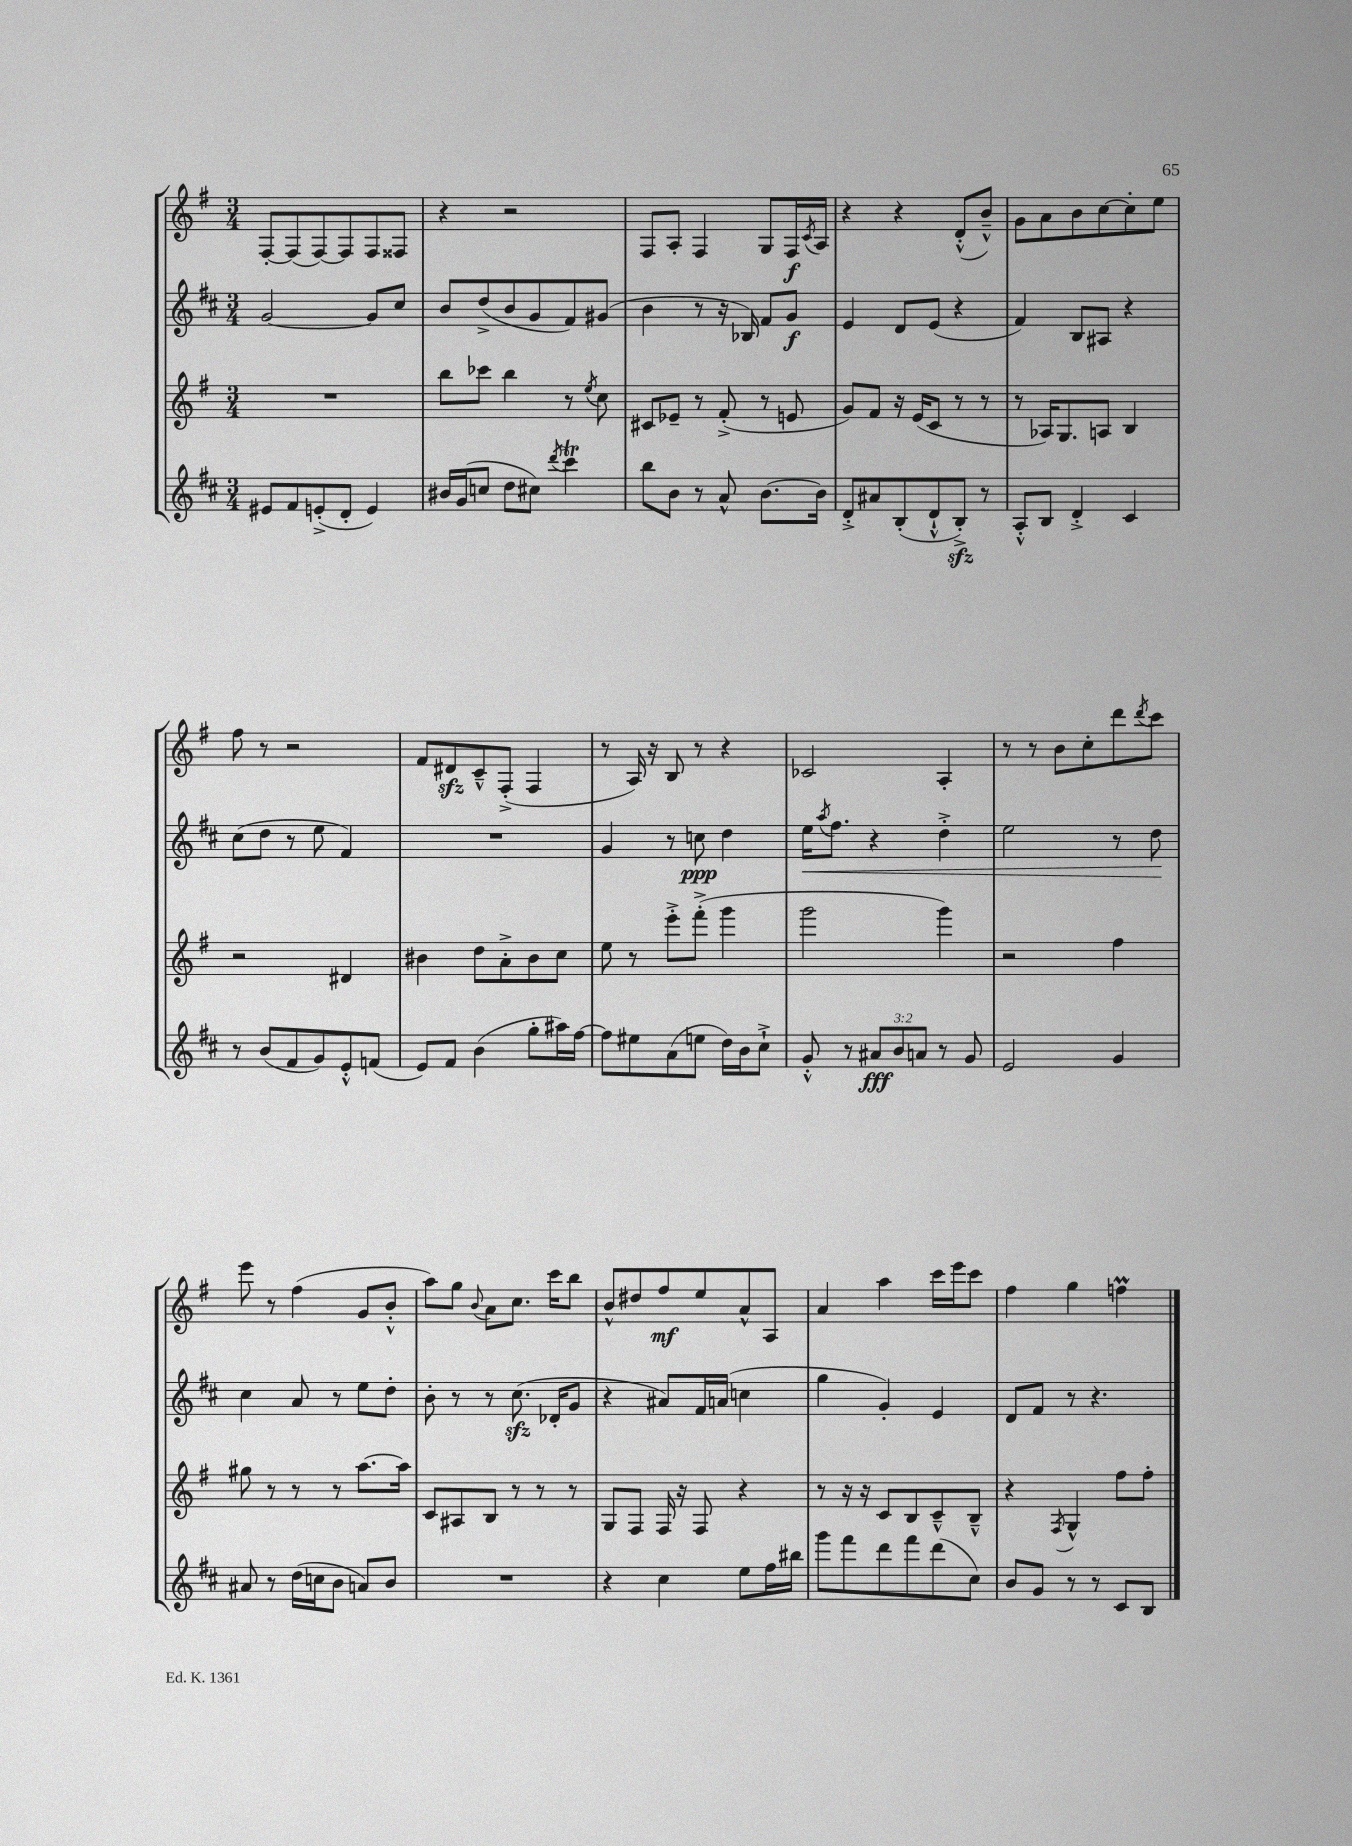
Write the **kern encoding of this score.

**kern	**kern	**kern	**kern
*staff4	*staff3	*staff2	*staff1
*clefG2	*clefG2	*clefG2	*clefG2
*k[f#c#]	*k[f#]	*k[f#c#]	*k[f#]
*M3/4	*M3/4	*M3/4	*M3/4
8e#	2.r	[2g	[8F#'
8f#	.	.	(8F#]
(8e'^	.	.	[8F#)
8d'	.	.	8F#]
4e)	.	8g]	8F#
.	.	8cc#	8F##
=	=	=	=
16b#	8bb	8b	4r
(16g	.	.	.
8cc	8ccc-	(8dd^	.
8dd	4bb	8b	2r
8cc#)	.	8g	.
8qddd	.	.	.
4ccc#	8r	8f#)	.
.	8qee	.	.
.	8cc	(8g#	.
=	=	=	=
8bb	8c#	4b	8F#
8b	8e-~	.	8A'
8r	8r	8r	4F#
8a^^	(8f#'^	16r	.
.	.	16B-)	.
[8.b	8r	8f#	8G
.	8e	8g	16F#
.	.	.	8qc
16b]	.	.	16A
=	=	=	=
8d'^	8g)	4e	4r
8a#	8f#	.	.
(8B'	16r	8d	4r
.	(16e	.	.
8d`^^	8c	(8e	.
8B'^)	8r	4r	(8d'^^
8r	8r	.	8b~^^)
=	=	=	=
8A'^^	8r	4f#)	8g
8B	16A-)	.	8a
.	8.G	.	.
4d'^	.	8B	8b
.	8A	8A#	[8cc
4c#	4B	4r	8cc']
.	.	.	8ee
=	=	=	=
8r	2r	(8cc#	8ff#
(8b	.	8dd	8r
8f#	.	8r	2r
8g)	.	8ee	.
8e'^^	4d#	4f#)	.
(8f	.	.	.
=	=	=	=
8e)	4b#	2.r	8f#
8f#	.	.	8d#
(4b	8dd	.	8c~^^
.	8a'^	.	(8F#'^
8gg'	8b#	.	4F#
16aa#)	8cc	.	.
[16ff#	.	.	.
=	=	=	=
8ff#]	8ee	4g	8r
8ee#	8r	.	16A)
.	.	.	16r
(8a	8eee'^	8r	8B
8ee	(8fff#'^	8cc	8r
16dd)	4ggg	4dd	4r
16b	.	.	.
8cc#`^	.	.	.
=	=	=	=
8g'^^	2ggg	16ee	2c-
.	.	8qaa	.
.	.	8.ff#	.
8r	.	.	.
12a#	.	4r	.
12b	.	.	.
12a	.	.	.
8r	4ggg)	4dd'^	4A'
8g	.	.	.
=	=	=	=
2e	2r	2ee	8r
.	.	.	8r
.	.	.	8b
.	.	.	8cc'
4g	4ff#	8r	8ddd
.	.	.	8qddd
.	.	8dd	8ccc
=	=	=	=
8a#	8gg#	4cc#	8eee
8r	8r	.	8r
(16dd	8r	8a	(4ff#
16cc	.	.	.
8b	8r	8r	.
8a)	[8.aa	8ee	8g
8b	.	8dd'	8b'^^
.	16aa]	.	.
=	=	=	=
2.r	8c	8b'	8aa)
.	8A#	8r	8gg
.	.	.	8qqb
.	8B	8r	8a
.	8r	(8.cc#	8.cc
.	8r	.	.
.	.	16d-'	16ccc
.	8r	8g	8bb
=	=	=	=
4r	8G	4r	8b^^
.	8F#	.	8dd#
4cc#	16F#	8a#)	8ff#
.	16r	.	.
.	8F#	16f#	8ee
.	.	(16a	.
8ee	4r	4cc	8a^^
16ff#	.	.	8A
16bb#	.	.	.
=	=	=	=
8ggg	8r	4gg	4a
8fff#	16r	.	.
.	16r	.	.
8ddd	8c	4g')	4aa
8fff#	8B	.	.
(8ddd	8c~^^	4e	16ccc
.	.	.	16eee
8cc#)	8B~^^	.	8ccc
=	=	=	=
8b	4r	8d	4ff#
8g	.	8f#	.
.	8qF#	.	.
8r	4G^^	8r	4gg
8r	.	4.r	.
8c#	8ff#	.	4ff
8B	8ff#'	.	.
==	==	==	==
*-	*-	*-	*-
